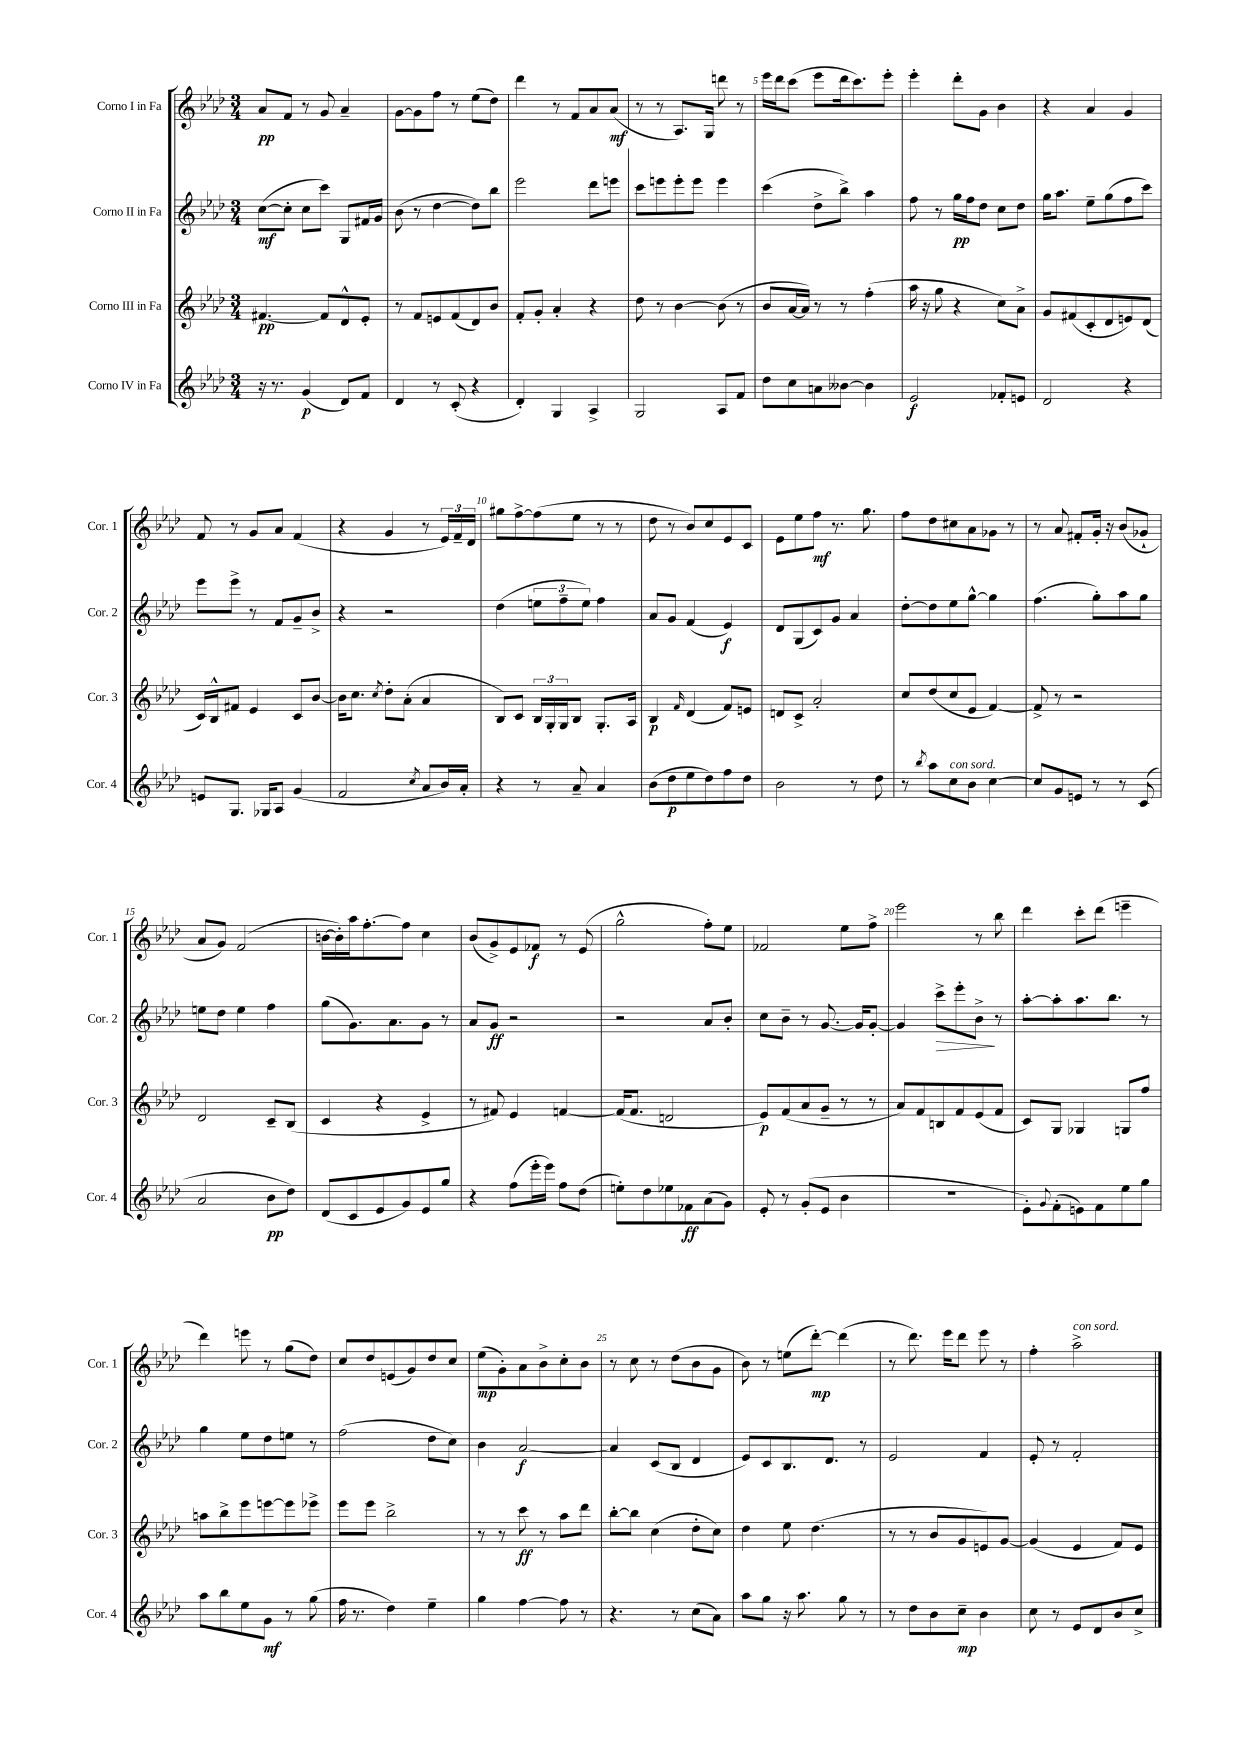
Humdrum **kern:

**kern	**kern	**kern	**kern
*staff4	*staff3	*staff2	*staff1
*clefG2	*clefG2	*clefG2	*clefG2
*k[b-e-a-d-]	*k[b-e-a-d-]	*k[b-e-a-d-]	*k[b-e-a-d-]
*M3/4	*M3/4	*M3/4	*M3/4
16r	[4.f#	([8cc	8a-
8.r	.	.	.
.	.	8cc']	8f
(4g	.	8cc	8r
.	8f#]	8ccc)	8g
8d-)	8d-^^	8G	4a-~
8f	8e-'	16f#	.
.	.	16g	.
=	=	=	=
4d-	8r	(8b-	[8g
.	8f	8r	8g]
8r	8e	[4dd-	8ff
(8c'	(8f	.	8r
4r	8d-)	8dd-])	(8ee-
.	8b-	8bb-	8dd-)
=	=	=	=
4d-')	8f'	2eee-	4ddd-
.	8g'	.	.
4G	4a-'	.	8r
.	.	.	8f
4A-^	4r	8ddd-	8a-
.	.	8eee	(8a-
=	=	=	=
2G	8dd-	8ccc	8r
.	8r	8eee	8r
.	[4b-	8eee'	8.A-)
.	.	8eee	.
.	.	.	16G
8A-	(8b-]	4eee	8ddd
8f	8r	.	8r
=	=	=	=
8dd-	8b-	(4ccc	16eee-
.	.	.	16ddd-
8cc	[16a-	.	(8ccc
.	16a-])	.	.
8a	8r	8dd-^	8eee-
[8b--	8r	8bb-^)	16ddd-
.	.	.	8.ccc)
4b--]	(4ff'	4aa-	.
.	.	.	8eee-'
=	=	=	=
2e-	16aa-	8ff	4eee-'
.	16r	.	.
.	8gg	8r	.
.	4r	16gg	8ddd-'
.	.	16ff	.
.	.	8dd-	8g
8f-'	8cc)	8cc	4b-
8e	8a-^	8dd-	.
=	=	=	=
2d-	8g	16gg	4r
.	.	8.aa-	.
.	(8f#	.	.
.	8c'	8ee-~	4a-
.	8d-	(8gg	.
4r	8e)	8ff	4g
.	(8d-	8ccc)	.
=	=	=	=
8e	16c)	8eee-	8f
.	16B-^^	.	.
8.G	8f#	8eee-^	8r
.	4e-	8r	8g
16G-	.	.	.
8A-	.	8f	8a-
(4g	8c	8g~	(4f
.	[8b-	8b-^	.
=	=	=	=
2f	16b-]	4r	4r
.	8.cc	.	.
.	8qcc	.	.
.	8dd-'	2r	4g
.	(8a-'	.	.
8qcc	.	.	.
8a-	4a-	.	8r
16b-)	.	.	24e-)
.	.	.	24f~
16a-'	.	.	.
.	.	.	24d-
=	=	=	=
4r	8B-)	(4dd-	8gg#
.	8c	.	[8ff^
8r	24B-	12ee	(8ff]
.	24G'	.	.
.	24G	12ff~	.
8a-~	8B-	.	8ee-
.	.	12ee)	.
4a-	8.G'	4ff	8r
.	.	.	8r
.	16A-	.	.
=	=	=	=
(8b-	4B-	8a-	8dd-
8dd-	.	8g	8r
.	16qqf	.	.
8ee-	(4d-	(4f	8b-)
8dd-)	.	.	8cc
8ff	8f)	4e-)	8e-
8dd-	8e	.	8c
=	=	=	=
2b-	8d	8d-	8e-
.	8c^	(8G	8ee-
.	2a-'	8c)	8ff
.	.	8g	8.r
8r	.	4a-	.
.	.	.	8.gg
8dd-	.	.	.
=	=	=	=
8r	8cc	[8dd-'	8ff
8qbb-	.	.	.
8aa-	(8dd-	8dd-]	8dd-
8cc	8cc	8ee-	8cc#
8b-	8e-	[8gg^^	8a-
[4cc	[4f)	4gg]	8g-
.	.	.	8r
=	=	=	=
8cc]	8f^]	(4.ff	8r
8g	8r	.	8a-
8e	2r	.	8f#'
8r	.	8gg')	16g'
.	.	.	16r
8r	.	8aa-	(8b-
(8c	.	8gg	8g-`
=	=	=	=
2a-	2d-	8ee	8a-
.	.	8dd-	8g)
.	.	4ee	(2f
8b-	8c~	4ff	.
8dd-)	(8B-	.	.
=	=	=	=
(8d-	4c	(8gg	[16b
.	.	.	16b'])
8c	.	8.g)	16aa-
.	.	.	[8.ff'
8e-	4r	.	.
.	.	8.a-	.
8g)	.	.	8ff]
8e-	4e-^	8g	4cc
8gg	.	8r	.
=	=	=	=
4r	8r	8a-	(8b-
.	8f#)	8g	8g^)
(8ff	4e-	2r	8e-
16eee-'	.	.	8f-
16eee-)	.	.	.
8ff	[4f	.	8r
(8dd-	.	.	(8e-
=	=	=	=
8ee')	(16f]	2r	2gg^^
.	8.f	.	.
8dd-	.	.	.
8ee-	2d	.	.
8f-	.	.	.
(8a-	.	8a-	8ff')
8g)	.	8b-'	8ee-
=	=	=	=
8e-'	8e-)	8cc	2f-
8r	(8f	8b-~	.
(8g'	8a-	8r	.
8e-	8g~	[8.g	.
4b-	8r	.	8ee-
.	.	16g]	.
.	8r	[8g'	8ff^
=	=	=	=
2.r	8a-)	4g]	2eee-
.	8f	.	.
.	8B	8ccc^	.
.	8f	8eee-'	.
.	(8e-	8b-^	8r
.	8f	8r	8bb-
=	=	=	=
8e-')	8c)	[8aa-'	4ddd-
8qqg	.	.	.
(8f'	8G	8aa-']	.
8e)	4G-	8.aa-	8ccc'
8f	.	.	(8ddd-
.	.	8.bb-	.
8ee-	8G	.	4eee~
8gg	8ff	8r	.
=	=	=	=
8aa-	8aa	4gg	4ddd-)
8bb-	8bb-^	.	.
8ee-	8eee-	8ee-	8eee
8g	[8eee	8dd-	8r
8r	8eee]	8ee	(8gg
(8gg	8eee-^	8r	8dd-)
=	=	=	=
16ff	8eee-	(2ff	8cc
8.r	.	.	.
.	8eee-	.	8dd-
4dd-)	2bb-^	.	(8e
.	.	.	8g)
4ee-~	.	8dd-	8dd-
.	.	8cc)	8cc
=	=	=	=
4gg	8r	4b-	(8ee-
.	8r	.	8g')
[4ff	8ccc	[2a-	8a-
.	8r	.	8b-^
8ff]	8aa-	.	8cc'
8r	8ddd-	.	8b-
=	=	=	=
4.r	[8bb-'	4a-]	8r
.	8bb-]	.	8cc
.	(4cc	(8c	8r
8r	.	8B-	(8dd-
(8cc	8dd-'	4d-	8b-
8a-)	8cc)	.	8g
=	=	=	=
8aa-	4dd-	8e-)	8b-)
8gg	.	8c	8r
16r	8ee-	8.B-	(8ee
8.aa-	.	.	.
.	(4.dd-	.	[8ddd-')
.	.	8.d-	.
8gg	.	.	(4ddd-]
8r	.	8r	.
=	=	=	=
8r	8r	2e-	8r
8dd-	8r	.	8.ddd-)
8b-	8b-	.	.
.	.	.	16eee-
8cc~	8g	.	8ddd-
4b-	8e)	4f	8eee-
.	[8g	.	8r
=	=	=	=
8cc	(4g]	8e-'	4ff'
8r	.	8r	.
8e-	4e-	2f'	2aa-^
8d-	.	.	.
8b-	8f)	.	.
8cc^	8e-	.	.
==	==	==	==
*-	*-	*-	*-
